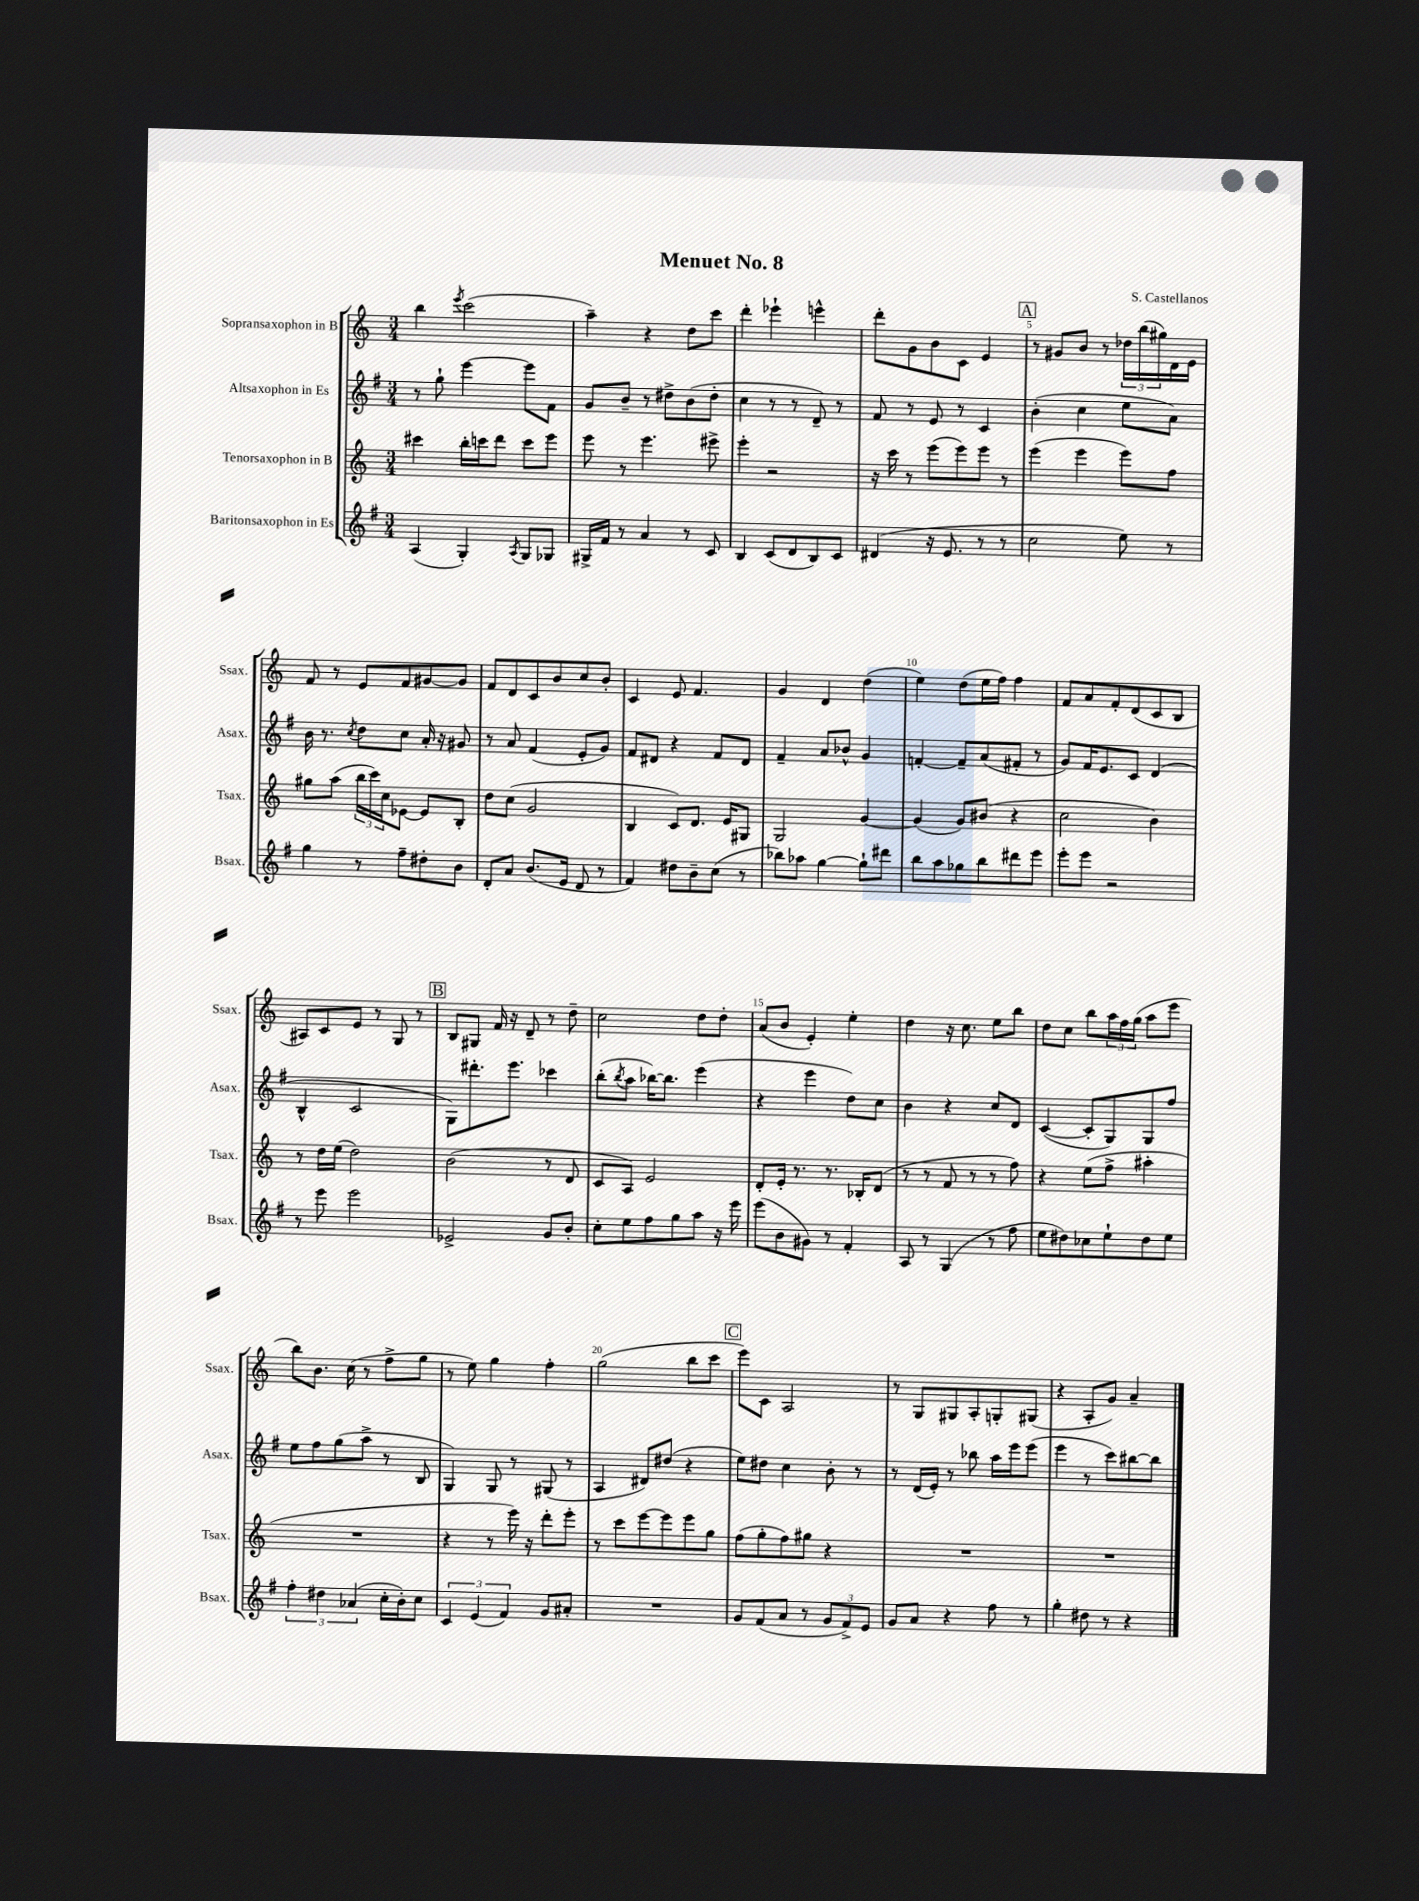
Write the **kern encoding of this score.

**kern	**kern	**kern	**kern
*staff4	*staff3	*staff2	*staff1
*clefG2	*clefG2	*clefG2	*clefG2
*k[f#]	*k[]	*k[f#]	*k[]
*M3/4	*M3/4	*M3/4	*M3/4
(4A/	4ccc#\	8r	4bb\
.	.	8gg`\	.
.	.	.	8qeee/
4G'/)	16bb'\LL	[4eee\	(2ccc\
.	16ccc\J	.	.
.	8ddd\J	.	.
8qA/	.	.	.
8G/L	8ccc\L	8eee\]L	.
8G-/J	8eee\J	8f#\J	.
=	=	=	=
16G#^/LL	8eee\	8g/L	4aa~\)
16f#/JJ	.	.	.
8r	8r	8b~/J	.
4a/	4.eee\	8r	4r
.	.	8dd#^\L	.
8r	.	(8b\	8dd\L
8c/	8eee#^\	8dd#'\J	8ccc\J
=	=	=	=
4B/	4eee'\	4cc\	4ddd'\
(8c/L	2r	8r	4eee-`\
8d/	.	8r	.
8B/)	.	8d~/)	4eee^^\
8c/J	.	8r	.
=	=	=	=
(4d#/	16r	8f#/	8ddd'\L
.	16ccc\	.	.
.	8r	8r	8g\
16r	(8eee\L	8e/	8b\
8.e/	.	.	.
.	8eee\)	8r	8c\J
8r	8eee\J	4c/	4e/
8r	8r	.	.
=	=	=	=
2cc\	(4eee\	(4b'\	8r
.	.	.	8g#/L
.	4eee\	4cc\	8b/J
.	.	.	8r
8ee\)	8eee\L)	8ee\L	24dd-\LL
.	.	.	(24bb\
.	.	.	24gg#\)
8r	8ff\J	8a\J)	16d\
.	.	.	16e\JJ
=	=	=	=
4gg\	8gg#\L	16b\	8f/
.	.	8.r	.
.	(8aa\J	.	8r
.	.	8qcc/	.
8r	24bb\LL	8dd\L	8e/L
.	24ccc\)	.	.
.	24cc\J	.	.
8ff#~\L	[8e-\J	8cc\J	8f/
8dd#'\	8e-/]L	16a'/	[8g#/
.	.	16r	.
8b\J	8B'/J	8g#/	8g#/]J
=	=	=	=
8d'/L	8dd\L	8r	8f/L
8a/J	(8cc\J	8a/	8d/
(8.b/L	2g/	(4f#/	8c/
.	.	.	8b/
16e/Jk	.	.	.
8d/	.	8e'/L	8cc/
8r	.	8g/J)	8b'/J
=	=	=	=
4f#/)	4B/	8f#/L	4c/
.	.	8d#/J	.
8dd#\L	8c/L)	4r	8e/
8b~\	8.d/J	.	4.f/
(8cc\J	.	8f#/L	.
.	16e/LK	.	.
8r	8G#/J	8d#/J	.
=	=	=	=
8bb-\L)	2G/	4f#~/	4g/
8aa-\J	.	.	.
[4gg\	.	8a/L	4d/
.	.	8b-^^/J	.
8gg`\]L	[4g/	4g/	(4dd\
8ddd#\J	.	.	.
=	=	=	=
8bb\L	(4g/]	[4f'/	4ee\)
8aa\	.	.	.
8gg-\	8g/L)	8f~/]L	(8dd\L
8bb\	(8b#/J	(8a/	16ee\L
.	.	.	16ff\JJ)
8ddd#\	4r	8f#'/J	4ff\
8eee\J	.	8r	.
=	=	=	=
8eee'\L	2cc\	8g/L)	8f/L
8eee\J	.	16f#/K	8a/
.	.	8.e/	.
2r	.	.	8f'/
.	.	8c/J	(8d/
.	4b\)	(4d/	8c/
.	.	.	8B/J
=	=	=	=
8r	8r	4B^^/	8A#/L)
8eee\	16dd\LL	.	8c/
.	(16ee\JJ	.	.
2eee\	2dd\)	2c/	8e/J
.	.	.	8r
.	.	.	8G/
.	.	.	8r
=	=	=	=
2e-^/	(2b\	8G\L)	8B/L
.	.	8.ddd#'\	8G#/J
.	.	.	16f/
.	.	8.eee\J	16r
.	.	.	8d~/
8g/L	8r	4ccc-\	8r
8b'/J	8d/	.	8dd~\
=	=	=	=
8cc'\L	8c/L	(8bb'\L	2cc\
.	.	8qbb/	.
8ee\	8A/J)	8aa\J	.
8ff#\	2e/	[16bb-\LK)	.
.	.	8.bb-\]J	.
8gg\	.	.	.
8aa\J	.	(4eee\	8dd\L
16r	.	.	8dd'\J
16eee\	.	.	.
=	=	=	=
(8eee\L	8d'/L	4r	(8a/L
8b\	16e'/Jk	.	8b/J
.	8.r	.	.
8g#\J)	.	4eee\	4e'/)
8r	8.r	.	.
4f#'/	.	8dd\L)	4ee'\
.	16B-'/LK	.	.
.	(8d/J	8cc\J	.
=	=	=	=
8A/	8r	4b\	4dd\
8r	8r	.	.
(4G/	8f/	4r	16r
.	.	.	8.cc\
.	8r	.	.
8r	8r	8cc/L	8ee\L
8ff#\	8ff\)	8d/J	8bb\J
=	=	=	=
8ee\L	4r	([4c/	8dd\L
8dd#\)	.	.	8cc\J
8cc-\	(8ee\L	8c'/]L	8bb\L
8ee`\	8ff^\J	8G/)	24aa\L
.	.	.	24ff\
.	.	.	(24gg\JJ
8dd#\	4aa#'\	8G/	8aa\L
8ee\J	.	8ff#/J	8eee\J
=	=	=	=
6ff#'\	2.r	8ee\L	8bb\L)
.	.	8ff#\	8.b\J
6dd#\	.	.	.
.	.	(8gg\	.
.	.	.	(16cc\
(6a-/	.	.	.
.	.	8aa^\J	8r
16cc'\LL	.	8r	8ff^\L
16b'\J)	.	.	.
8cc\J	.	8B/	8gg\J
=	=	=	=
6c/	4r	4G/)	8r
.	.	.	8ee\)
(6e/	.	.	.
.	8r	8G/	4gg\
6f#/)	.	.	.
.	16eee\)	8r	.
.	16r	.	.
8g/L	8ddd'\L	(8G#/	4ff'\
8a#'/J	8eee'\J	8r	.
=	=	=	=
2.r	8r	4A/	(2gg\
.	8ccc\L	.	.
.	[8eee\	8d#/L)	.
.	8eee\]	(8dd#/J	.
.	8eee\	4r	8bb\L
.	8gg\J	.	8ccc\J
=	=	=	=
8g/L	(8ff\L	8ee\L)	8eee\L)
(8f#/	8gg'\	8dd#\J	8c\J
8a/J	8ff\)	4cc\	2A/
8r	8gg#\J	.	.
12g/L	4r	8b'\	.
12f#^/)	.	.	.
.	.	8r	.
12e/J	.	.	.
=	=	=	=
8g/L	2.r	8r	8r
8a/J	.	(16d/LL	8G/L
.	.	16e'/JJ)	.
4r	.	8r	8G#/
.	.	8bb-\	8A'/
8ff#\	.	16aa\LL	8G'/
.	.	16eee\J	.
8r	.	(8eee\J	(8G#/J
=	=	=	=
4gg'\	2.r	4eee\	4r
8dd#\	.	8r	8A'/L
8r	.	8ccc\L)	8g/J)
4r	.	[8bb#\	4a~/
.	.	8bb#\]J	.
==	==	==	==
*-	*-	*-	*-
